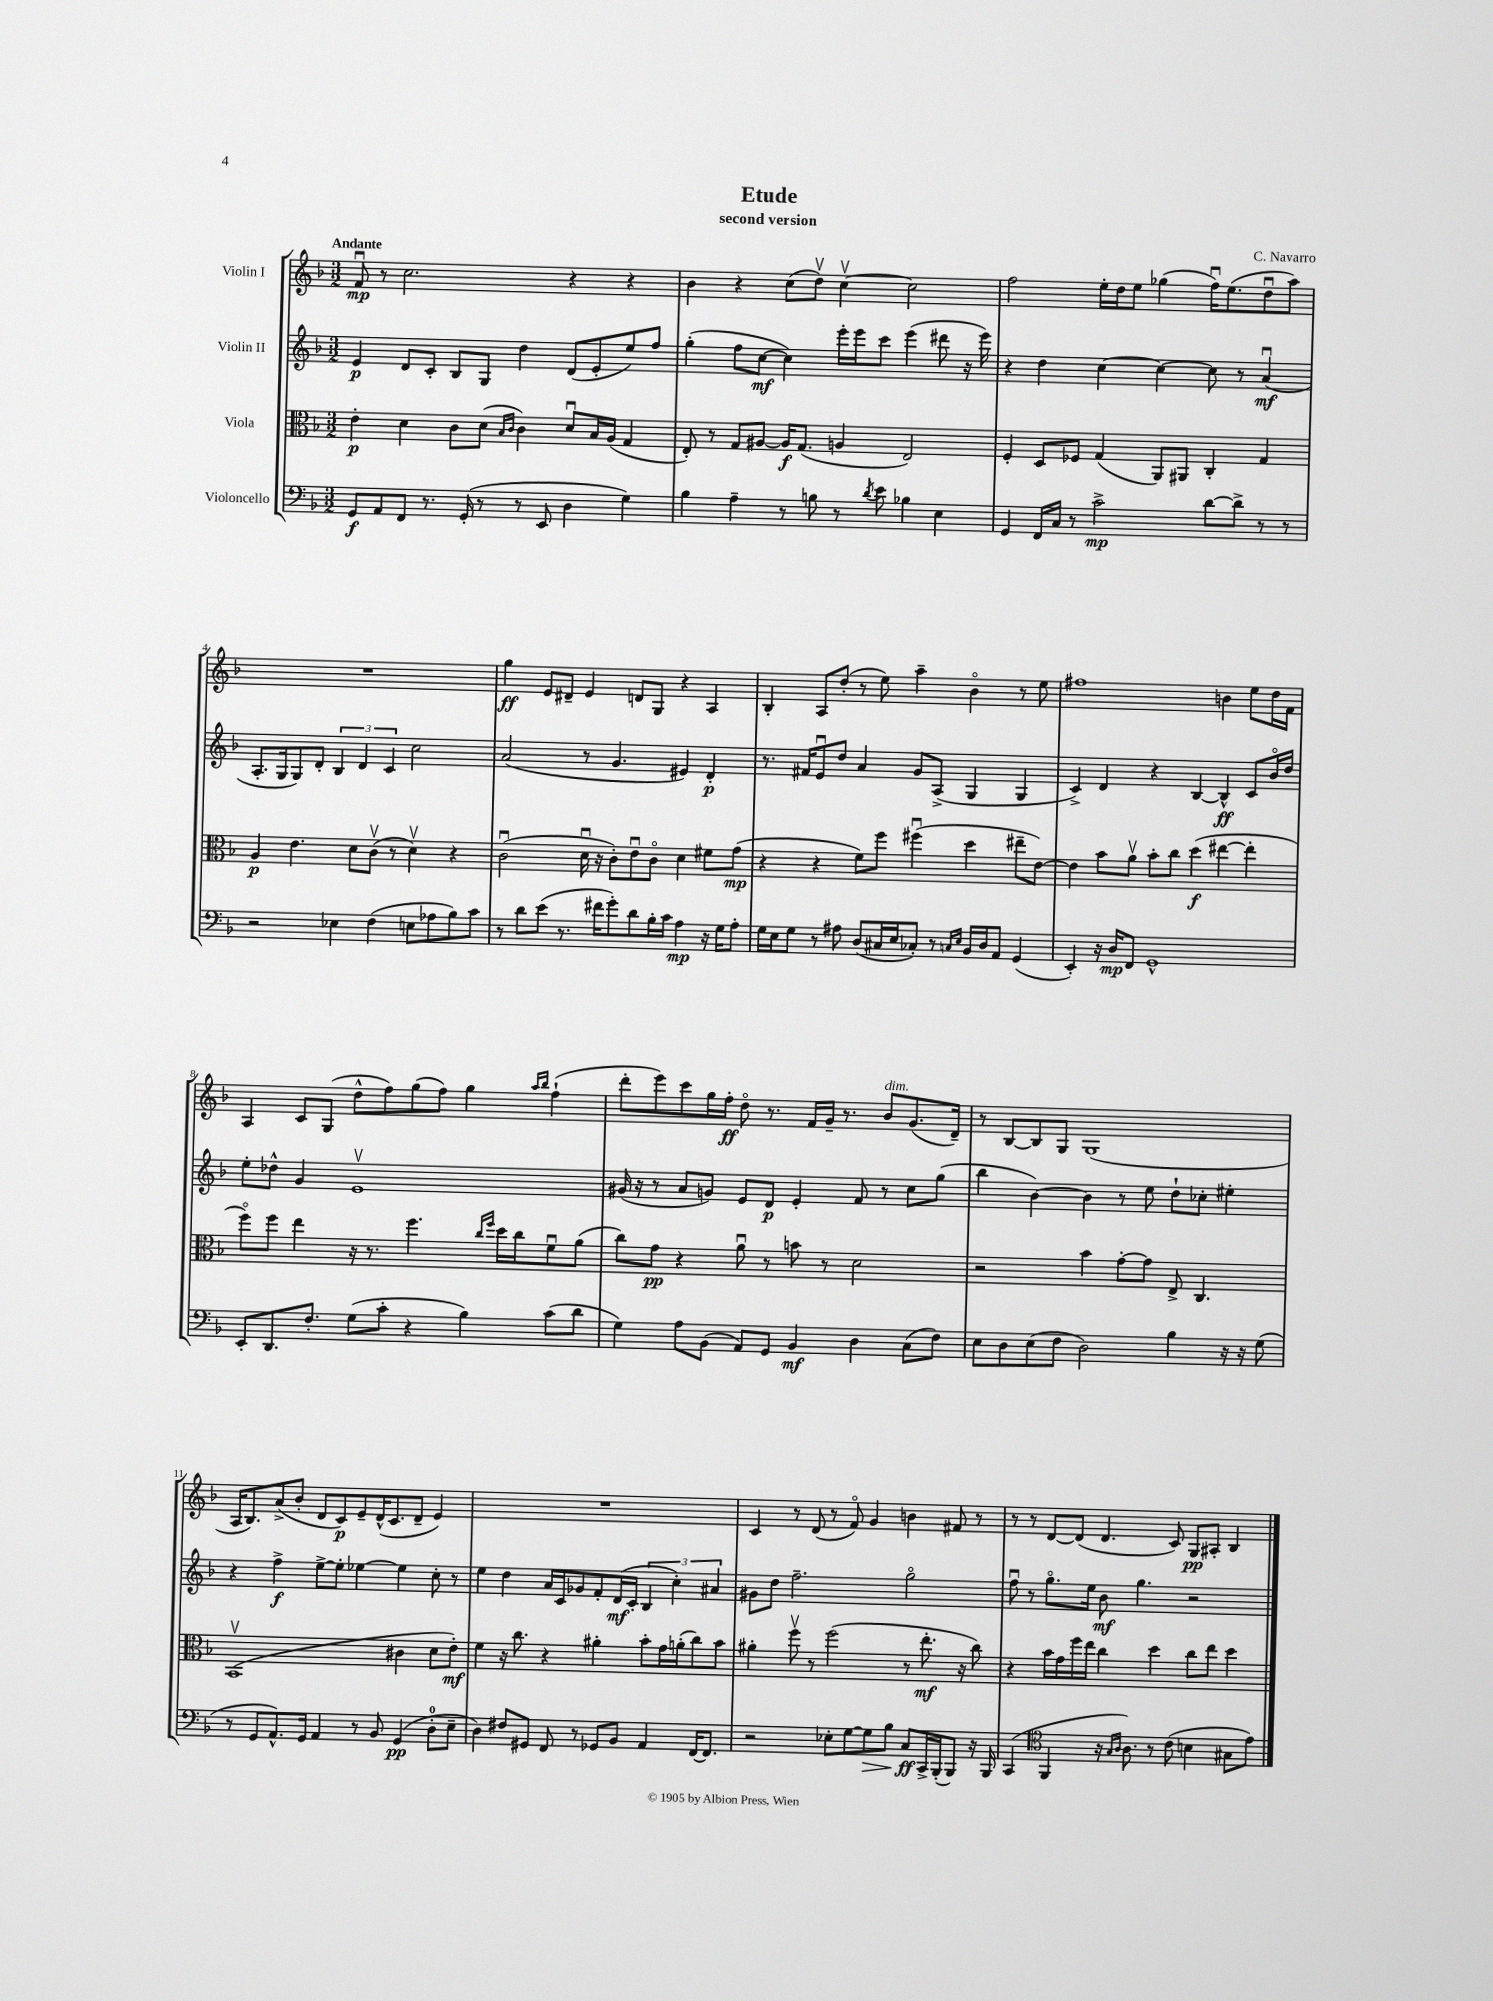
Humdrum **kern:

**kern	**dynam	**kern	**dynam	**kern	**dynam	**kern	**dynam
*part4	*part4	*part3	*part3	*part2	*part2	*part1	*part1
*staff4	*staff4	*staff3	*staff3	*staff2	*staff2	*staff1	*staff1
*I"Violoncello	*	*I"Viola	*	*I"Violin II	*	*I"Violin I	*
*clefF4	*	*clefC3	*	*clefG2	*	*clefG2	*
*k[b-]	*	*k[b-]	*	*k[b-]	*	*k[b-]	*
*M3/2	*	*M3/2	*	*M3/2	*	*M3/2	*
=1	=1	=1	=1	=1	=1	=1	=1
!	!	!	!	!	!	!LO:TX:a:B:t=Andante	!
8GG/L	f	4e'\	p	4e/	p	8fu/	mp
8AA/	.	.	.	.	.	8r	.
8FF/J	.	4d\	.	8d/L	.	2.cc\	.
8.r	.	.	.	8c'/J	.	.	.
.	.	8c\L	.	8B-/L	.	.	.
(16GG'/	.	.	.	.	.	.	.
8r	.	(8d\J	.	8G/J	.	.	.
.	.	16qqB-/LL	.	.	.	.	.
.	.	16qqc/JJ	.	.	.	.	.
8r	.	4c\)	.	4dd\	.	.	.
8EE/	.	.	.	.	.	.	.
4D\	.	8du/L	.	(8d/L	.	4r	.
.	.	16B-/L	.	8e'/	.	.	.
.	.	(16A/JJ	.	.	.	.	.
4G\)	.	4G/	.	8ee/)	.	4r	.
.	.	.	.	8ff/J	.	.	.
=2	=2	=2	=2	=2	=2	=2	=2
4B-\	.	8E'/)	.	(4gg'\	.	4b-\	.
.	.	8r	.	.	.	.	.
4A~\	.	8G/L	.	8ff\L	.	4r	.
.	.	[8A#X/J	.	[8cc\J	mf	.	.
8r	.	16A#/KL]	f	4cc\])	.	(8cc\L	.
.	.	(8.G/J	.	.	.	.	.
8Bn\	.	.	.	.	.	8ddv\J)	.
8r	.	4An/	.	16eee'\LL	.	[4ccv\	.
.	.	.	.	16eee\J	.	.	.
8qd/	.	.	.	.	.	.	.
8e\	.	.	.	8ccc\J	.	.	.
4B-X\	.	2E/)	.	(4eee\	.	2cc\]	.
4E\	.	.	.	8ddd#X\	.	.	.
.	.	.	.	16r	.	.	.
.	.	.	.	16eee\)	.	.	.
=3	=3	=3	=3	=3	=3	=3	=3
4GG/	.	4F'/	.	4r	.	2ff\	.
16FF/LL	.	8D/L	.	4dd\	.	.	.
16C/JJ	.	.	.	.	.	.	.
8r	.	8F-X/J	.	.	.	.	.
2c^\	mp	(4G/	.	[4cc\	.	16ee'\LL	.
.	.	.	.	.	.	16dd\J	.
.	.	.	.	.	.	8ee\J	.
.	.	8AA/L)	.	4cc\_	.	(4gg-X\	.
.	.	8AA#X/J	.	.	.	.	.
[8d\L	.	4C'/	.	8cc\]	.	16ffu\KL)	.
.	.	.	.	.	.	(8.ee\	.
8d^\J]	.	.	.	8r	.	.	.
8r	.	4G/	.	(4au/	mf	8ddu\	.
8r	.	.	.	.	.	8aa\J)	.
!!LO:LB:g=z
=4	=4	=4	=4	=4	=4	=4	=4
2r	.	4A/	p	8.A'/L	.	1.r	.
.	.	.	.	16G/k	.	.	.
.	.	4.e\	.	8G/)	.	.	.
.	.	.	.	8d'/J	.	.	.
4E-X\	.	.	.	6B-/	.	.	.
.	.	8d\L	.	.	.	.	.
.	.	.	.	6d/	.	.	.
(4F\	.	(8cv\J	.	.	.	.	.
.	.	.	.	6c/	.	.	.
.	.	8r	.	.	.	.	.
8En\L	.	4dv\)	.	2cc\	.	.	.
8A-X\	.	.	.	.	.	.	.
8B-\)	.	4r	.	.	.	.	.
8c\J	.	.	.	.	.	.	.
=5	=5	=5	=5	=5	=5	=5	=5
8r	.	(2cu\	.	(2a/	.	4gg\	ff
8d\L	.	.	.	.	.	.	.
(8e\J	.	.	.	.	.	8e/L	.
8.r	.	.	.	.	.	8d#X~/J	.
.	.	16du\	.	8r	.	4e/	.
16f#X\KL	.	16r	.	.	.	.	.
8g'\)	.	8c'\L)	.	4.g/	.	.	.
8d\	.	8eu\	.	.	.	8dn/L	.
16B-'\L	.	8c\J	.	.	.	8G/J	.
16c\JJ	.	.	.	.	.	.	.
4A\	mp	4d\	.	4e#X/)	.	4r	.
16r	.	8f#X\L	.	4d'/	p	4A/	.
16G\KL	.	.	.	.	.	.	.
8A'\J	.	(8g\J	mp	.	.	.	.
=6	=6	=6	=6	=6	=6	=6	=6
16G\LL	.	4r	.	8.r	.	4B-'/	.
16E\J	.	.	.	.	.	.	.
8G\J	.	.	.	.	.	.	.
.	.	.	.	16f#X/KL	.	.	.
8r	.	4r	.	8eu/	.	8A/L	.
8A#X\	.	.	.	8dd/J	.	(8dd'/J	.
(8D/L	.	8f\L)	.	4a/	.	8r	.
16C#X/L	.	8ff\J	.	.	.	8ee\)	.
16E/J	.	.	.	.	.	.	.
8C-X'/J)	.	(4ff#Xu\	.	8g/L	.	4aa~\	.
8r	.	.	.	(8A^/J	.	.	.
16qqCn/LL	.	.	.	.	.	.	.
16qqE/JJ	.	.	.	.	.	.	.
16BB-/LL	.	4dd\	.	4G/	.	4b-\	.
16D/J	.	.	.	.	.	.	.
8AA/J	.	.	.	.	.	.	.
(4GG/	.	8ee#X~\L	.	4G/	.	8r	.
.	.	[8e\J)	.	.	.	8ee\	.
=7	=7	=7	=7	=7	=7	=7	=7
4EE'/)	.	4e\]	.	4c^/)	.	1ff#X	.
16r	.	8b-\L	.	4d/	.	.	.
16D/KL	mp	.	.	.	.	.	.
8FF/J	.	8av\J	.	.	.	.	.
1GG^^	.	8b-'\L	.	4r	.	.	.
.	.	8cc\J	.	.	.	.	.
.	.	(4dd\	f	[4B-/	.	.	.
.	.	[4ee#X\	.	4B-^^/]	ff	4bn\	.
.	.	4ee#'\]	.	8c/L	.	8ee\L	.
.	.	.	.	16b-/L	.	16dd\L	.
.	.	.	.	16dd/JJ	.	16f\JJ	.
!!LO:LB:g=z
=8	=8	=8	=8	=8	=8	=8	=8
8EE'/L	.	8ff\L)	.	8ee'\L	.	4A/	.
8.DD/	.	8ff\J	.	8dd-X^^\J	.	.	.
.	.	4ee\	.	4g/	.	8c/L	.
8.F'/J	.	.	.	.	.	.	.
.	.	.	.	.	.	(8G/J	.
(8G\L	.	16r	.	1ev	.	8dd^^\L	.
.	.	8.r	.	.	.	.	.
8c'\J	.	.	.	.	.	8ff\)	.
4r	.	4.ff\	.	.	.	(8gg\	.
.	.	.	.	.	.	8ff\J)	.
4B-\)	.	.	.	.	.	4gg\	.
.	.	16qqcc/LL	.	.	.	.	.
.	.	16qqff/JJ	.	.	.	.	.
.	.	16dd\LL	.	.	.	.	.
.	.	16cc\J	.	.	.	.	.
.	.	.	.	.	.	16qqaa/LL	.
.	.	.	.	.	.	16qqbb-/JJ	.
(8c\L	.	8fu\	.	.	.	(4ff`\	.
8d\J	.	(8a\J	.	.	.	.	.
=9	=9	=9	=9	=9	=9	=9	=9
4G\)	.	8cc\L)	.	(16g#X/	.	8ddd'\L	.
.	.	.	.	16r	.	.	.
.	.	8g\J	pp	8r	.	8eee\)	.
8A\L	.	4r	.	8a/L	.	8ccc\	.
(8BB-\J	.	.	.	8gn/J)	.	16gg\L	.
.	.	.	.	.	.	16ff'\JJ	ff
8AA/L)	.	8au\	.	8e/L	.	8dd\	.
8GG/J	.	8r	.	8d/J	p	8.r	.
4BB-/	mf	8bn\	.	4e'/	.	.	.
.	.	.	.	.	.	16f/LL	.
.	.	8r	.	.	.	16g~/JJ	.
.	.	.	.	.	.	8.r	.
4D\	.	2d\	.	8f/	.	.	.
!	!	!	!	!	!	!LO:TX:a:i:t=dim.	!
.	.	.	.	8r	.	8b-/L	.
(8C\L	.	.	.	8cc\L	.	(8.g/	.
8F\J)	.	.	.	(8gg\J	.	.	.
.	.	.	.	.	.	16d~/Jk)	.
=10	=10	=10	=10	=10	=10	=10	=10
8E\L	.	2r	.	4bb-\	.	8r	.
8D\	.	.	.	.	.	[8B-/L	.
(8E\	.	.	.	[4b-\)	.	8B-/]	.
8F\J	.	.	.	.	.	8G/J	.
2D\)	.	4b-\	.	4b-\]	.	(1G	.
.	.	[8g'\L	.	8r	.	.	.
.	.	8g\J]	.	8ee\	.	.	.
4B-\	.	8E^/	.	8dd`\L	.	.	.
.	.	4.C/	.	8cc-X'\J	.	.	.
16r	.	.	.	4ee#X'\	.	.	.
16r	.	.	.	.	.	.	.
(8G\	.	.	.	.	.	.	.
!!LO:LB:g=z
=11	=11	=11	=11	=11	=11	=11	=11
8r	.	(1BB-v	.	4r	.	16A/KL	.
.	.	.	.	.	.	8.B-/)	.
8GG/L	.	.	.	.	.	.	.
8.AA^^/)	.	.	.	4ff^\	f	(8a^/	.
.	.	.	.	.	.	8b-'/J	.
16GG/Jk	.	.	.	.	.	.	.
4AA/	.	.	.	[8ee^\L	.	8d/L	.
.	.	.	.	8ee'\J]	.	8c/)	p
8r	.	.	.	[4ee-X\	.	8e~/	.
8BB-/	.	.	.	.	.	(16d^^/K	.
.	.	.	.	.	.	8.c/	.
(4GG/	pp	4c#X\	.	4ee-\]	.	.	.
.	.	.	.	.	.	8d~/J	.
8D'\L	.	8d\L	.	8cc'\	.	4e/)	.
8E~\J	.	8e'\J)	mf	8r	.	.	.
=12	=12	=12	=12	=12	=12	=12	=12
4D\)	.	4f\	.	4ee\	.	1.r	.
8F#X/L	.	16r	.	4dd\	.	.	.
.	.	8.cc\	.	.	.	.	.
8GG#X/J	.	.	.	.	.	.	.
8FF/	.	4r	.	16a/LL	.	.	.
.	.	.	.	16c/J	.	.	.
8r	.	.	.	8g-X/	.	.	.
8GG-X/L	.	4a#X'\	.	8f'/	.	.	.
8BB-/J	.	.	.	(16d/L	mf	.	.
.	.	.	.	16c'/JJ	.	.	.
4AA/	.	8b-'\L	.	6B-/	.	.	.
.	.	16g\L	.	.	.	.	.
.	.	.	.	6cc'\)	.	.	.
.	.	(16an'\J	.	.	.	.	.
[16FF/KL	.	8cc\)	.	.	.	.	.
8.FF/J]	.	.	.	.	.	.	.
.	.	.	.	6a#X/	.	.	.
.	.	8b-\J	.	.	.	.	.
=13	=13	=13	=13	=13	=13	=13	=13
2r	.	4a#X'\	.	8g#X\L	.	4c/	.
.	.	.	.	8dd\J	.	.	.
.	.	8ffv\	.	2.ff~\	.	8r	.
.	.	8r	.	.	.	(8d/	.
8E-X'\L	.	(2ff\	.	.	.	8r	.
[8G\	.	.	.	.	.	8f/)	.
!	!LO:HP:b	!	!	!	!	!	!
8G\]	>	.	.	.	.	4g/	.
8B-\J	.	.	.	.	.	.	.
8C/L	ff	8r	.	2gg\	.	4bn\	.
16CC^/L	]	8.ee'\	mf	.	.	.	.
(16BBB-'/J	.	.	.	.	.	.	.
8BBB-/J)	.	.	.	.	.	8f#X/	.
.	.	16r	.	.	.	.	.
16r	.	8cc\)	.	.	.	8r	.
16BBB-/	.	.	.	.	.	.	.
=14	=14	=14	=14	=14	=14	=14	=14
(4CC/	.	4r	.	8ffu\	.	8r	.
.	.	.	.	8r	.	8r	.
*clefC4	*	*	*	*	*	*	*
4FF/	.	16b-\LL	.	8.gg\L	.	[8d/L	.
.	.	16g\	.	.	.	.	.
.	.	16ff\	.	.	.	(8d/J]	.
.	.	16ee\JJ	.	16ee\Jk	.	.	.
16r	.	4cc\	.	8b-\	mf	4.d/	.
16qqG/LL	.	.	.	.	.	.	.
16qqA/JJ	.	.	.	.	.	.	.
8.A\)	.	.	.	.	.	.	.
.	.	.	.	4.gg\	.	.	.
8r	.	4dd\	.	.	.	.	.
(8c\	.	.	.	.	.	8c/)	.
4Bn\	.	8cc\L	.	2r	.	8G/L	pp
.	.	8ee\J	.	.	.	8A#X'/J	.
8G#X\L	.	4dd\	.	.	.	4B-/	.
8e\J)	.	.	.	.	.	.	.
==	==	==	==	==	==	==	==
*-	*-	*-	*-	*-	*-	*-	*-
